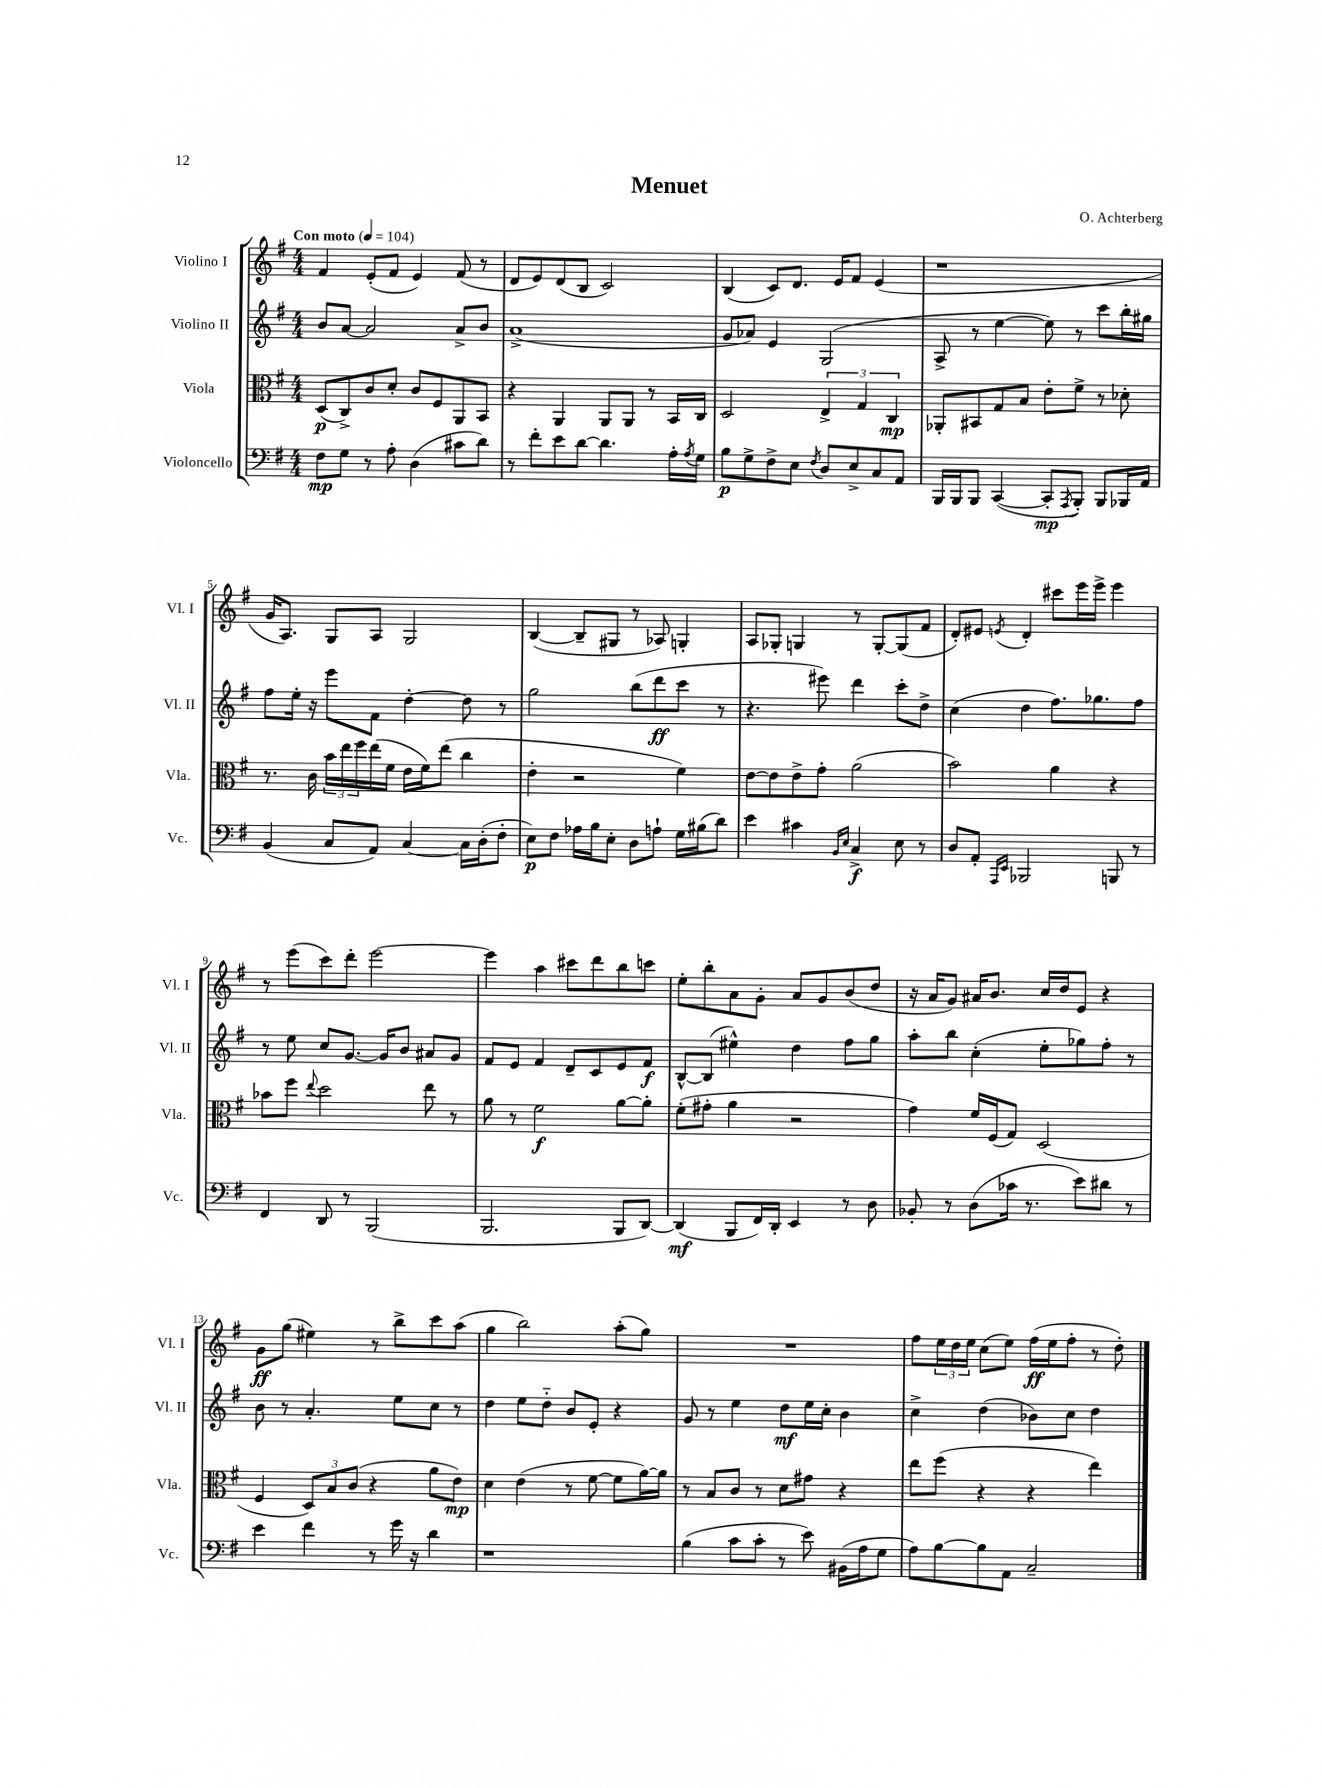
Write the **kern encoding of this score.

**kern	**kern	**kern	**kern
*staff4	*staff3	*staff2	*staff1
*clefF4	*clefC3	*clefG2	*clefG2
*k[f#]	*k[f#]	*k[f#]	*k[f#]
*M4/4	*M4/4	*M4/4	*M4/4
*MM104	*MM104	*MM104	*MM104
8F#\L	(8D/L	8b/L	4f#/
8G\J	8C^/)	[8a/J	.
8r	8c/	2a/]	(8e'/L
8A'\	8d'/J	.	8f#/J
(4D\	8c/L	.	4e/)
.	8F#/	.	.
8c#\L	8AA/	8a^/L	(8f#/
8d\J)	8BB/J	8b/J	8r
=	=	=	=
8r	4r	(1a^	8d/L
8f#'\L	.	.	8e/)
8e\	4AA/	.	(8d/
[8d\J	.	.	8B/J
4.d\]	8AA/L	.	2c/)
.	8AA/J	.	.
.	8r	.	.
16A'\LL	16BB/LL	.	.
8qA/	.	.	.
16G\JJ	16C/JJ	.	.
=	=	=	=
8B\L	2D/	8g/L	(4B/
8G^\	.	8a-/J)	.
8F#^\	.	4e/	8c/L)
8E\J	.	.	8.d/J
8qF#/	.	.	.
8D/L	6E^/	(2G/	.
.	.	.	16e/LK
8E^/	.	.	8f#/J
.	6G/	.	.
8C/	.	.	(4e/
.	6C/	.	.
8AA/J	.	.	.
=	=	=	=
16BBB/LL	8AA-'/L	8A^/	1r
16BBB/J	.	.	.
8BBB/J	8BB#/	8r	.
([4CC/	8G/	[4ee\	.
.	8B/J	.	.
8CC'/]L	8e'\L	8ee\])	.
8qAAA/	.	.	.
8BBB'/J)	8f#^\J	8r	.
8BBB/L	8r	8ccc\L	.
16BBB-/L	8d-'\	16bb'\L	.
16AA/JJ	.	16gg#\JJ	.
=	=	=	=
(4BB/	8.r	8ff#\L	16g/LK
.	.	.	8.A/J)
.	.	16ee'\Jk	.
.	16c\	16r	.
8C/L	24b\LL	8eee\L	8G/L
.	24ee\	.	.
.	24ff#\	.	.
8AA/J)	(16ee\	8f#\J	8A/J
.	16f#\JJ	.	.
[4C/	16e\LL	[4dd'\	2G/
.	16f#\J)	.	.
.	(8ee\J	.	.
16C\]LL	4cc\	8dd\]	.
(16D'\J	.	.	.
8F#'\J	.	8r	.
=	=	=	=
8E\L)	4e'\	2gg\	([4B/
8F#\J	.	.	.
16A-\LL	2r	.	8B~/]L
16B\J	.	.	.
8E'\J	.	.	8G#/J
8D\L	.	(8bb\L	8r
8A`\J	.	8ddd\	8A-/)
16G\LL	4f#\)	8ccc\J	4G'/
(16B#\J	.	.	.
8d\J)	.	8r	.
=	=	=	=
4e\	[8e\L	4.r	8A/L
.	8e\]	.	8G-'/J
4c#\	8e^\	.	4G/
.	8g'\J	8eee#\)	.
16qqBB/LL	.	.	.
16qqE/JJ	.	.	.
4C^/	(2a\	4ddd\	8r
.	.	.	[8G'/L
8E\	.	8ccc'\L	(8G/]
8r	.	8dd^\J	8f#/J
=	=	=	=
8D/L	2b\)	(4cc\	8d'/L)
8AA'/J	.	.	8e#/J
16qqAAA/LL	.	.	.
16qqEE/JJ	.	.	8qe/
2BBB-/	.	4dd\	4d'/
.	4a\	8.ff#\L)	8ccc#\L
.	.	.	16eee\L
.	.	8.gg-\	16eee^\JJ
8BBB/	4r	.	4eee\
8r	.	8ff#\J	.
=	=	=	=
4FF#/	8b-\L	8r	8r
.	8ff#\J	8ee\	(8eee\L
.	8qqee/	.	.
8DD/	2dd\	8cc/L	8ccc\)
8r	.	[8.g/J	8ddd'\J
(2BBB/	.	.	[2eee\
.	.	16g/]LK	.
.	.	8b/J	.
.	8ee\	8a#/L	.
.	8r	8g/J	.
=	=	=	=
2.BBB/	8a\	8f#/L	4eee\]
.	8r	8e/J	.
.	2f#\	4f#/	4aa\
.	.	8d~/L	8ccc#\L
.	.	8c/	8ddd\
8BBB/L	[8a\L	8e/	8bb\
[8DD/J)	8a'\]J	8f#/J	8ccc\J
=	=	=	=
(4DD/]	(8f#'\L	[8B^^/L	8ee'\L
.	8g#'\J	(8B/]J	8bb'\
8BBB/L	4a\	4ee#^^\)	8a\
16FF#/L)	.	.	8g'\J
16DD'/JJ	.	.	.
4EE/	2r	4dd\	8a/L
.	.	.	8g/
8r	.	8ff#\L	(8b/
8D\	.	8gg\J	8dd/J
=	=	=	=
8BB-'/	4g\)	8aa'\L	16r
.	.	.	16a/LK
8r	.	8bb\J	8g/J)
(8D\L	16f#/LL	(4cc'\	16a#/LK
.	(16F#/J	.	8.b/J
16c-\Jk	8G/J)	.	.
8.r	.	.	.
.	(2D/	8ee'\L	16cc/LL
.	.	.	16dd/J
8e\L)	.	8gg-\)	8e/J
8d#\J	.	8ff#'\J	4r
8r	.	8r	.
=	=	=	=
4e\	4F#/	8b\	8g\L
.	.	8r	(8gg\J
4f#\	12D/L)	4.a'/	4ee#\)
.	12B/	.	.
.	(12c/J	.	.
8r	4r	.	8r
16g\	.	8ee\L	8bb^\L
16r	.	.	.
4d\	8a\L	8cc\J	8ccc\
.	8e\J)	8r	(8aa\J
=	=	=	=
1r	4d\	4dd\	4gg\
.	(4e\	8ee\L	2bb\)
.	.	8dd'~\J	.
.	8r	8b/L	.
.	[8f#\	8e'/J	.
.	8f#\]L	4r	(8aa'\L
.	[16a\L)	.	8gg\J)
.	16a\]JJ	.	.
=	=	=	=
(4B\	8r	8g/	1r
.	8B/L	8r	.
8c\L	8c/J	4ee\	.
8c'\J	8r	.	.
8r	8d\L	8dd\L	.
8e\)	8g#\J	16ee\L	.
.	.	16cc'\JJ	.
(16BB#\LL	4r	4b\	.
16A\J	.	.	.
8G\J	.	.	.
=	=	=	=
8A\L)	8ee\L	4cc^\	8ff#\L
[8B\	(8ff#\J	.	24ee\L
.	.	.	24dd\
.	.	.	24ee\JJ
8B\]	4r	(4dd\	(8cc\L
8AA\J	.	.	8ee\J)
2C~/	4r	8b-\L)	(16ff#\LL
.	.	.	16ee\J
.	.	8cc\J	8ff#'\J
.	4ee\)	4dd\	8r
.	.	.	8dd'\)
==	==	==	==
*-	*-	*-	*-
